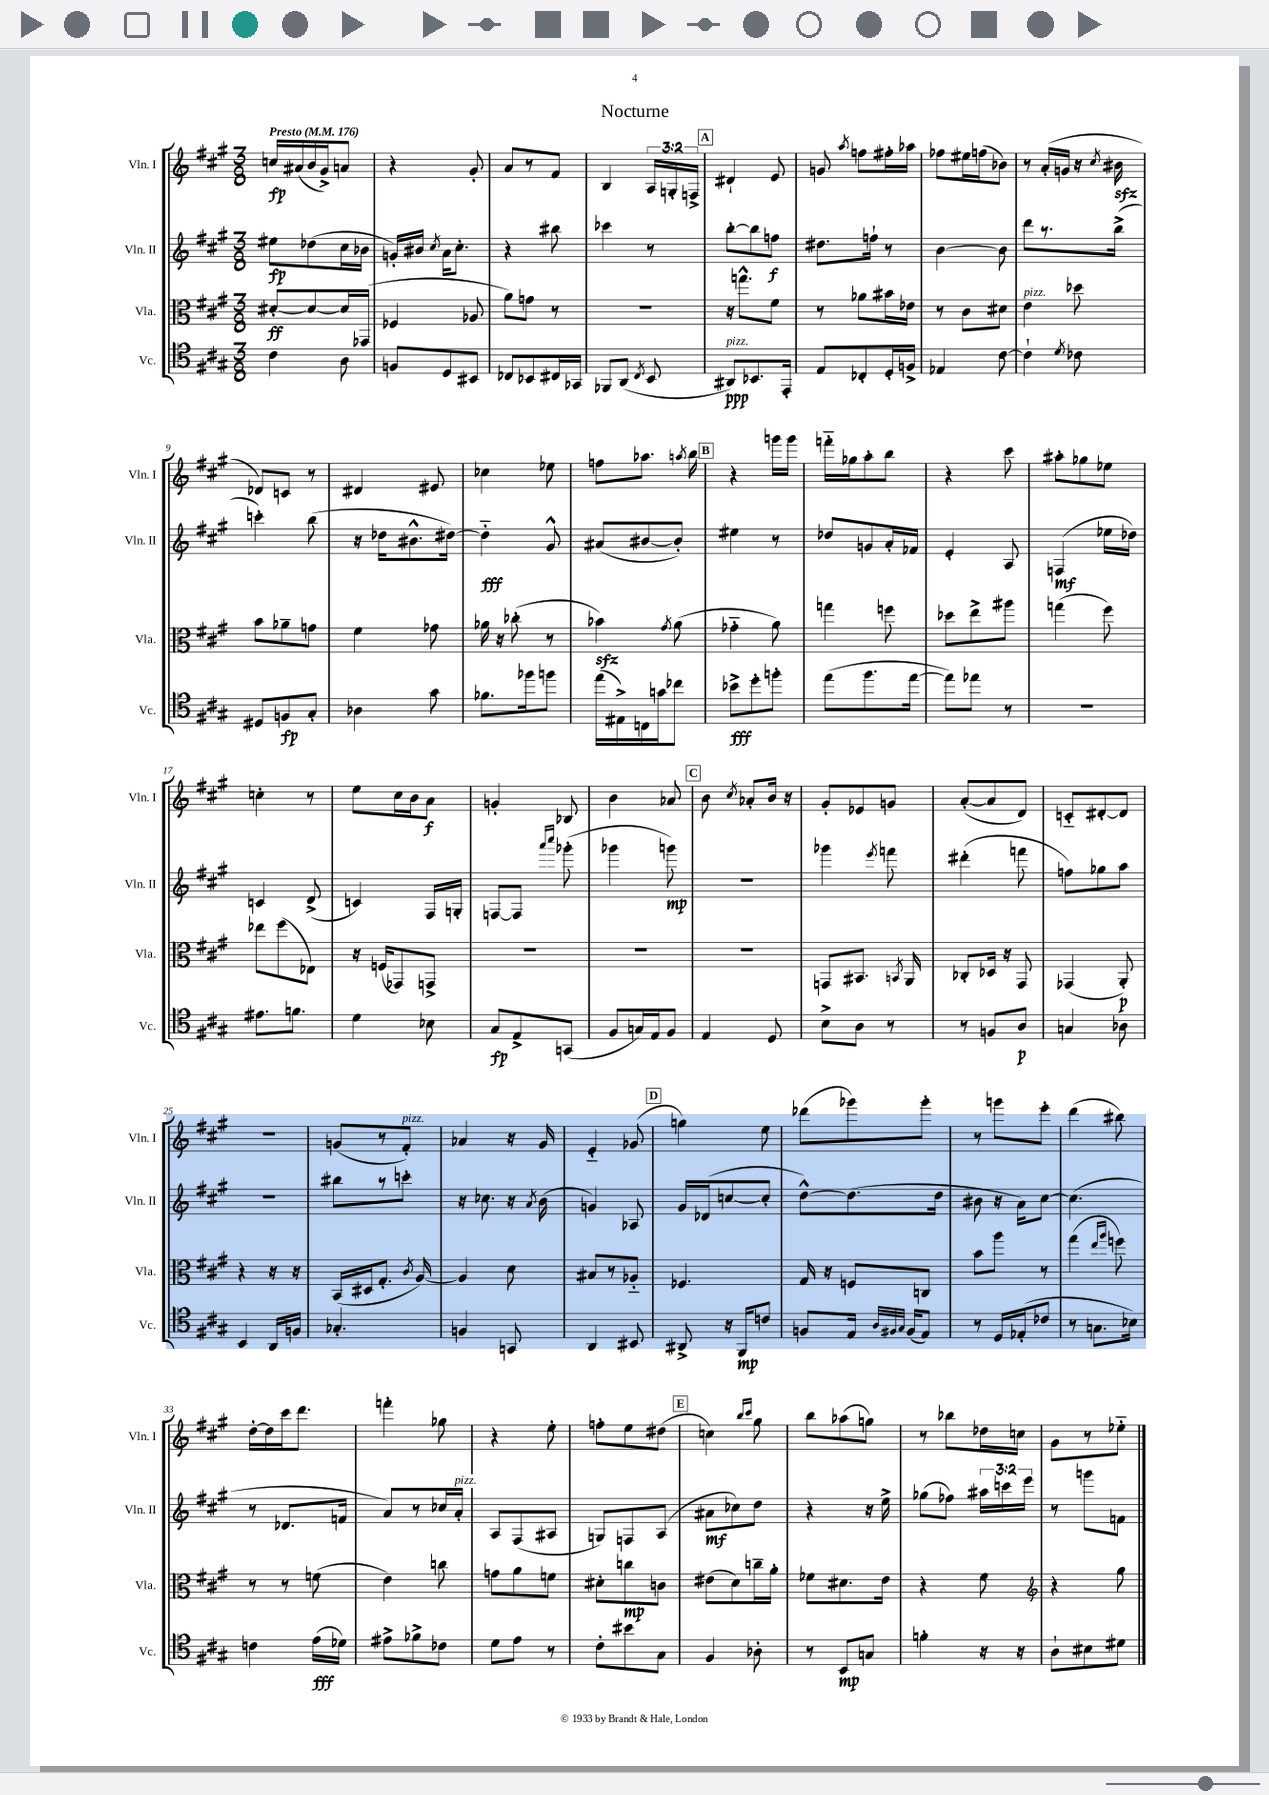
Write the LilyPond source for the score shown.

\header { title = "Nocturne" }
<<
\new StaffGroup <<
\new Staff = "s0" \with { instrumentName = "Vln. I" shortInstrumentName = "Vln. I" } {
    \clef treble \key a \major \numericTimeSignature \time 3/8 \override Staff.TupletNumber.text = #tuplet-number::calc-fraction-text \tempo "Presto" 4 = 176
    \autoBeamOff c''16[\fp ais'16( b'16 gis'16->) a'8] |
    r4 gis'8-. |
    a'8[ r8 fis'8] |
    b4 \tuplet 3/2 { a16[ g16-. f16]-> } |
    \mark \markup { \box "A" } dis'4-! e'8 |
    g'8 \acciaccatura { a''8 } f''8[ fis''16-. aes''16] |
    fes''8[ eis''16 f''16( bes'8]) |
    r8 a'16[-.( g'16] r16 \acciaccatura { cis''8 } bis'16\sfz |
    des'8[) c'8] r8 |
    dis'4 eis'8 |
    ces''4 ees''8 |
    f''8[ aes''8.] \acciaccatura { a''8 } b''16 |
    \mark \markup { \box "B" } r4 g'''16[ g'''16] |
    f'''16[-_ ges''16 a''8-. b''8] |
    r4 cis'''8 |
    ais''8[-. ges''8 ees''8] |
    c''4-. r8 |
    e''8[ cis''16 b'16 a'8]\f |
    g'4-. bes8 |
    b'4 aes'8 |
    \mark \markup { \box "C" } b'8 \acciaccatura { cis''8 } aes'8[-. b'16] r16 |
    gis'8[-. ees'8 g'8] |
    a'8[~-.( a'8 d'8]) |
    c'8[-_ dis'8~-. dis'8] |
    r4. |
    g'8[( r8 fis'8]-.^\markup { \italic "pizz." }) |
    aes'4 r16 gis'16 |
    e'4-_ ges'8( |
    \mark \markup { \box "D" } g''4) e''8 |
    des'''8[( ges'''8) ges'''8]-. |
    r8 g'''8[ e'''8]-. |
    d'''4( bis''8) |
    d''16[~-. d''16 cis'''16 d'''8.] |
    f'''4-. ges''8 |
    r4 e''8-. |
    f''8[-. e''8 dis''8]( |
    \mark \markup { \box "E" } c''4) \grace { b''16[ cis'''16] } gis''8 |
    b''8[ aes''8( g''8]) |
    r8 bes''8[ des''16 c''16] |
    gis'8[ r8 ees''8]-_ \bar "|." |
}
\new Staff = "s1" \with { instrumentName = "Vln. II" shortInstrumentName = "Vln. II" } {
    \clef treble \key a \major \numericTimeSignature \time 3/8 \override Staff.TupletNumber.text = #tuplet-number::calc-fraction-text
    \autoBeamOff eis''8[\fp des''8( cis''16 bes'16] |
    g'16[-.) bis'16] \acciaccatura { cis''8 } a'16[ cis''8.]-. |
    r4 bis''8 |
    ces'''4 r8 |
    \mark \markup { \box "A" } b''8[~-. b''8 f''8]\f |
    dis''8.[ f''16]-! r8 |
    b'4~ b'8 |
    d'''8[ r8. b''16]->( |
    c'''4-.) b''8( |
    r16 des''16[ bis'8.-^ dis''16]~) |
    dis''4-_\fff gis'8-^ |
    ais'8[( bis'8~ bis'8]-.) |
    \mark \markup { \box "B" } eis''4 r8 |
    des''8[ g'8 a'16-. fes'16] |
    e'4-. a8 |
    f4\mf( ees''16[ des''16]) |
    c'4 d'8->( |
    c'4) fis16[ g16]-. |
    f8[~ f8] \grace { a'''16[ cis''''16] } ges'''8-.( |
    ges'''4 g'''8\mp) |
    \mark \markup { \box "C" } R4. |
    ges'''4 \acciaccatura { e'''8 } f'''8 |
    dis'''4-.( f'''8 |
    f''8[) ges''8 a''8] |
    R4. |
    bis''8[ r8 c'''8]-. |
    r16 ces''8. r16 \acciaccatura { a'8 } b'16( |
    g'4) aes8 |
    \mark \markup { \box "D" } gis'16[ des'16( c''8~ c''8]-. |
    d''8[~-^) d''8.( d''16] |
    bis'8 r16 a'16[) cis''8]~ |
    cis''4.( |
    r8 des'8.[ f'16] |
    a'8[) r8 ces''16 a'16]-.^\markup { \italic "pizz." } |
    a8[ fis8( ais8] |
    g8[) f8 a8]( |
    \mark \markup { \box "E" } ais'8[\mf ces''8) d''8] |
    r4 r16 e''16-> |
    ges''8[( fes''8]) \tuplet 3/2 { ais''16[ c'''16 e'''16] } |
    r8 g'''8[ f'8] \bar "|." |
}
\new Staff = "s2" \with { instrumentName = "Vla." shortInstrumentName = "Vla." } {
    \clef alto \key a \major \numericTimeSignature \time 3/8
    \autoBeamOff dis'8[~-.\ff dis'8~ dis'16 ges,16]( |
    fes4 aes8 |
    a'8[) g'8] r8 |
    R4. |
    \mark \markup { \box "A" } r16 g''8.[-^ fis'8] |
    r8 aes'8[ bis'16 ees'16] |
    r8 cis'8[ dis'8] |
    e'4^\markup { \italic "pizz." } des''8 |
    b'8[ aes'8-- g'8] |
    fis'4 ges'8 |
    aes'16 r16 ces''8-.( r8 |
    bes'4\sfz) \acciaccatura { gis'8 } a'8( |
    \mark \markup { \box "B" } ges'4-_ a'8) |
    g''4 f''8 |
    des''8[ e''8-> ais''8] |
    g''4( fis''8) |
    ees''8[ fis''8( ees8]) |
    r16 f16[( ges,8) g,8]-> |
    R4. |
    R4. |
    \mark \markup { \box "C" } R4. |
    g,8[ bis,8.] \acciaccatura { b,8 } a,16 |
    ces8[-. des16] r16 gis,8 |
    ges,4( a,8-.\p) |
    r4 r16 r16 |
    b,16[( dis16 gis8.]-. \acciaccatura { cis'8 } a16~) |
    a4 d'8 |
    bis8[ r8 aes8]-_ |
    \mark \markup { \box "D" } fes4. |
    gis16 r16 f8[ c8] |
    b'8[ a''8] r8 |
    gis''4( \grace { e''16[ a''16] } f''8) |
    r8 r8 f'8( |
    e'4) c''8 |
    g'8[ a'8 f'8] |
    dis'8[-. c''8\mp c'8] |
    \mark \markup { \box "E" } eis'8[( d'8) c''16-- a'16]-. |
    fes'8[ dis'8. e'16] |
    r4 fis'8 |
    \clef treble r4 gis''8 \bar "|." |
}
\new Staff = "s3" \with { instrumentName = "Vc." shortInstrumentName = "Vc." } {
    \clef tenor \key a \major \numericTimeSignature \time 3/8
    \autoBeamOff cis'4 a8 |
    f8[ d8 bis,8] |
    ces8[ bes,8 cis16 ges,16] |
    fes,8[ a,8]( \acciaccatura { cis8 } b,8 |
    \mark \markup { \box "A" } ais,8[\ppp^\markup { \italic "pizz." }) bes,8. e,16]-. |
    e8[ ces8-. d16-. f16]-> |
    ees4 cis'8~ |
    cis'4-! \acciaccatura { d'8 } ces'8 |
    dis8[ f8\fp gis8]-. |
    aes4 gis'8 |
    fes'8.[ fes''16 f''8] |
    e''16[( eis16->) c16 g'16 ces''8] |
    \mark \markup { \box "B" } bes'8[->\fff d''8-. f''8]-. |
    e''8[( fis''8. e''16]~ |
    e''8[) ees''8] r8 |
    r4. |
    eis'8.[ f'8.] |
    d'4 bes8 |
    gis8[\fp e8-> g,8]( |
    fis8[ g16) e16 fis8] |
    \mark \markup { \box "C" } e4 d8 |
    b8[-> a8] r8 |
    r8 f8[ a8]\p |
    g4 aes8 |
    b,4 a,16[ f16] |
    ges4.-. |
    f4 g,8 |
    a,4 bis,8 |
    \mark \markup { \box "D" } ais,8-> r16 fis,16[\mp c'8] |
    f8[ e16] \grace { a32[ fis32 gis32] } fis16[( e8]) |
    r8 d16[ ees16-.( ces'8] |
    r8 g8.[ bes16]) |
    c'4 e'16[\fff( des'16]) |
    eis'8[-> fes'8-> ces'8] |
    d'8[ e'8] r8 |
    cis'8[-. bis'8 gis8] |
    \mark \markup { \box "E" } fis4 aes8-. |
    r8 b,8[\mp g8] |
    f'4-. r16 r16 |
    a8[-! bis8 dis'8] \bar "|." |
}
>>
>>
